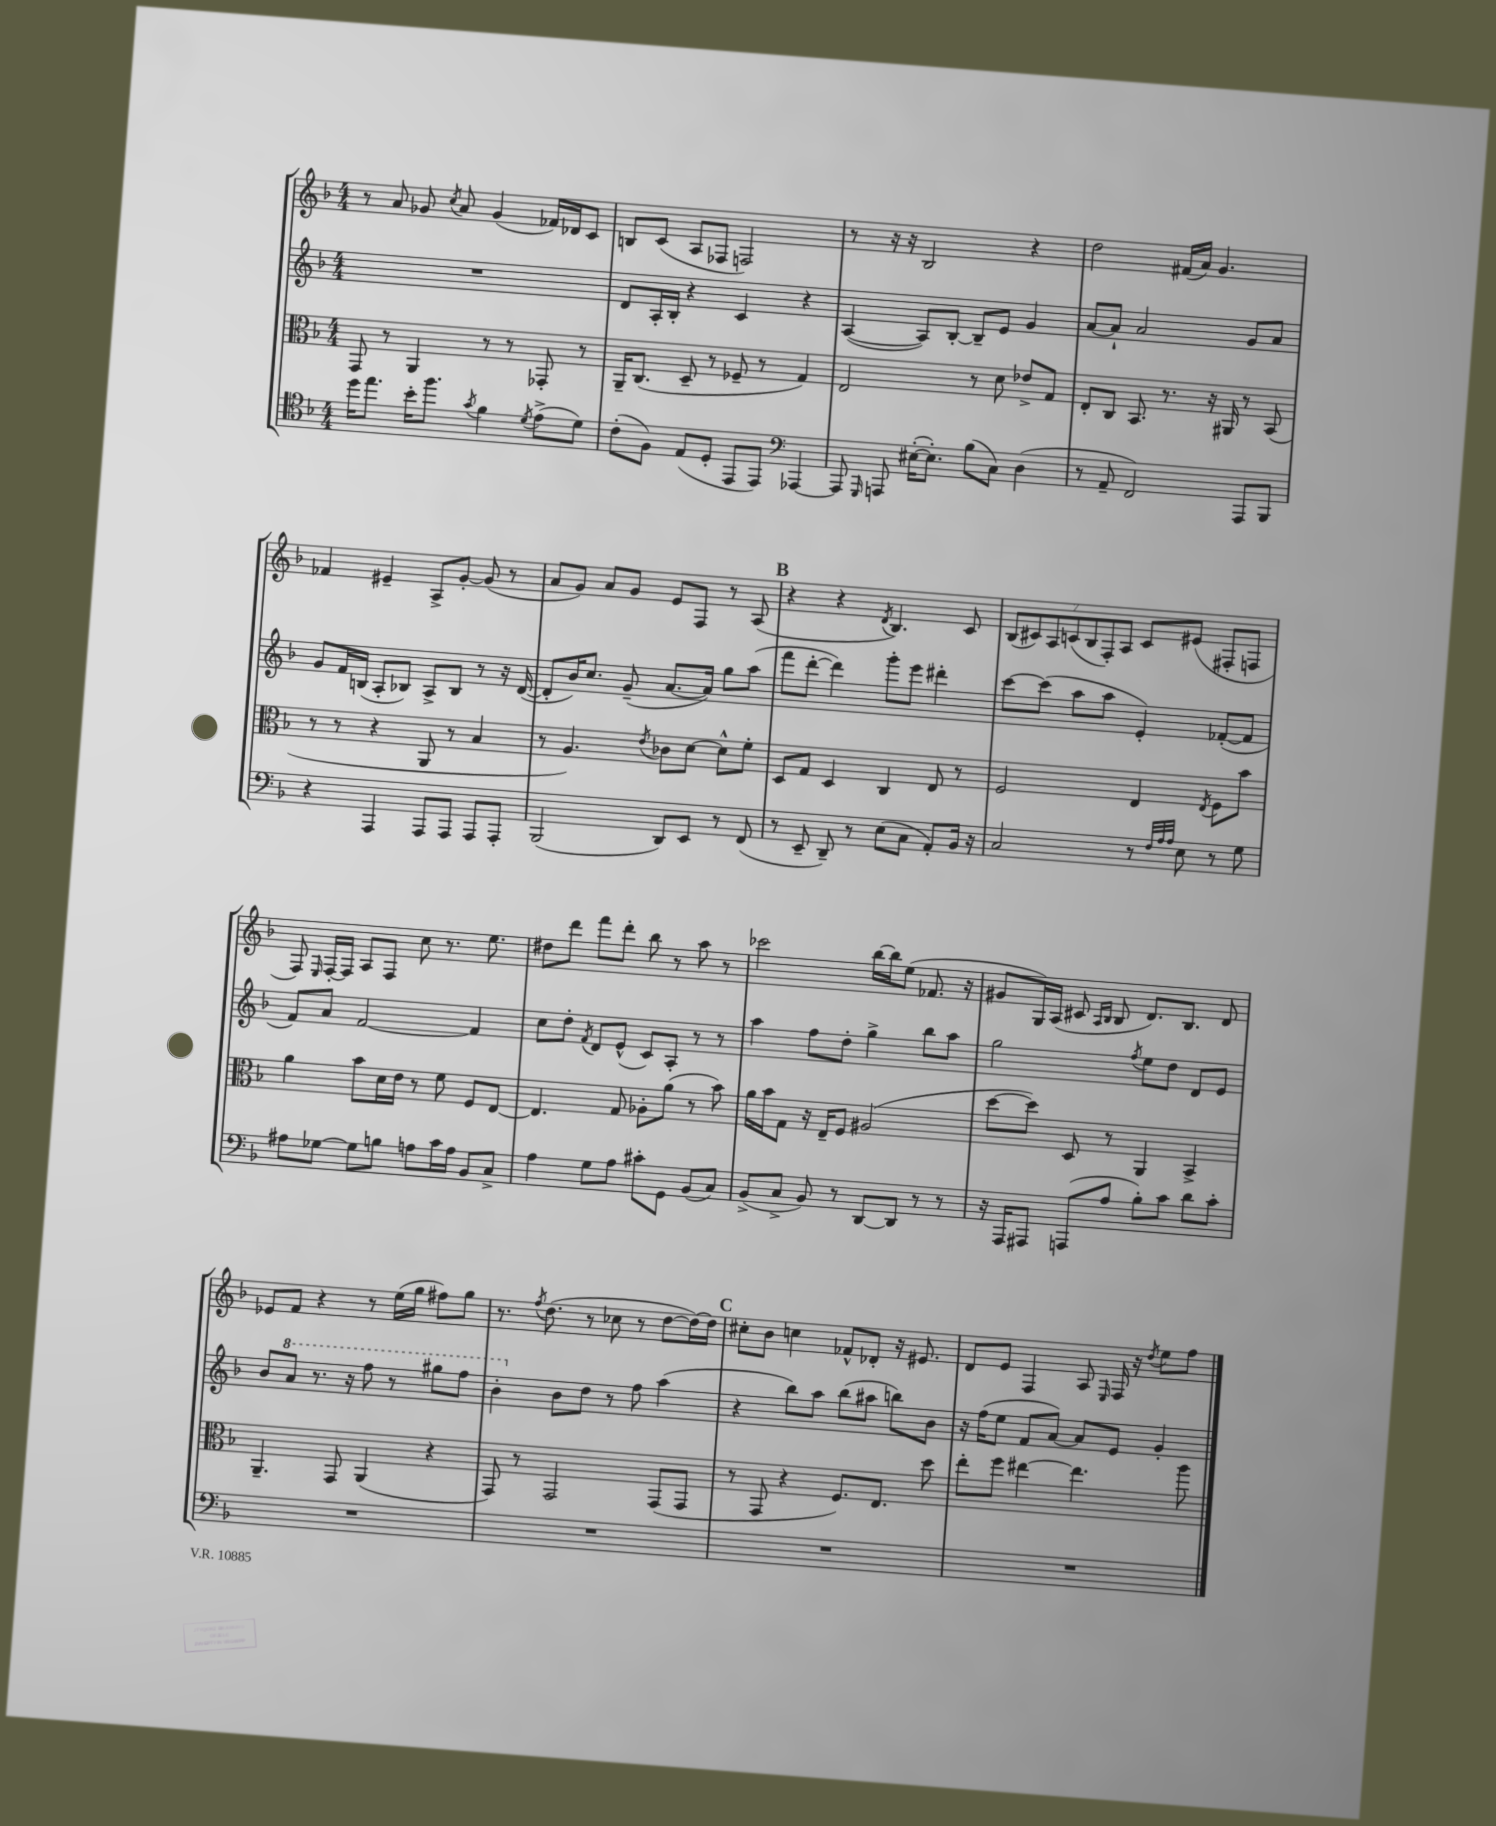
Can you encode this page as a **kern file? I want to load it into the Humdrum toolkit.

**kern	**kern	**kern	**kern
*staff4	*staff3	*staff2	*staff1
*clefC4	*clefC3	*clefG2	*clefG2
*k[b-]	*k[b-]	*k[b-]	*k[b-]
*M4/4	*M4/4	*M4/4	*M4/4
16dd	8GG	1r	8r
8.ee	.	.	.
.	8r	.	8a
16b-'	4AA	.	8g-
8.ff	.	.	.
.	.	.	8qcc
.	.	.	8a
8qg	.	.	.
4f	8r	.	(4g-
.	8r	.	.
8qd	.	.	.
(8e^	8GG-'	.	16f-)
.	.	.	16d-
8d)	8r	.	8c
=	=	=	=
(8c'	16AA~	8d	8B
.	(8.C	.	.
8F)	.	16A'	(8c
.	.	16B-'	.
(8E	8D~	4r	8A
8D'	8r	.	8F-
8EE	8F-~	4c	2F)
8EE)	8r	.	.
*clefF4	*	*	*
[4AAA-	4G)	4r	.
=	=	=	=
8AAA-]	2E	([4A	8r
16qqGGG	.	.	.
8AAA	.	.	16r
.	.	.	16r
([16E#'	.	8A])	2B-
8.E#'])	.	.	.
.	.	[8B-'	.
(8B-	8r	8B-~]	.
8C)	8d	8e	.
(4D	8e-^	4g	4r
.	8G	.	.
=	=	=	=
8r	8E'	[8a	2dd
8AA~	8C	8a`]	.
2FF)	8.BB-	2a	.
.	8.r	.	.
.	.	.	(16f#
.	.	.	16a)
.	16r	.	4.g
.	16AA#	.	.
8AAA	8r	8g	.
8BBB-	(8BB-	8a	.
=	=	=	=
4r	8r	8g	4f-
.	8r	16f	.
.	.	(16B	.
4AAA	4r	8A'	4e#~
.	.	8B-)	.
8AAA	8AA	8A^	8A^
8AAA	8r	8B-	[8g'
8AAA	4B-	8r	(8g]
8AAA'	.	16r	8r
.	.	([16d	.
=	=	=	=
(2BBB-	8r	8d']	8a
.	4.A)	16b-)	8g)
.	.	8.cc	.
.	.	.	8a
.	.	(8g~	8g
.	8qe	.	.
8DD)	8c-	[8.a	8e
8EE	[8d	.	8F
.	.	16a])	.
8r	8d^^]	8gg	8r
(8FF	8f'	(8aa	(8A
=	=	=	=
8r	8D	8fff	4r
8EE~	8G	[8ddd'	.
8DD~)	4D	4ddd])	4r
8r	.	.	.
.	.	.	8qd
(8E	4C	8ggg'	4.B-)
8C	.	8eee	.
8AA')	8E	4ddd#'	.
16BB-	8r	.	8c
16r	.	.	.
=	=	=	=
2C	2F	[8ccc	(14B-
.	.	.	14c#)
.	.	(8ccc]	.
.	.	.	14A
.	.	.	(14c
.	.	8aa	.
.	.	.	14B-
.	.	.	14F')
.	.	8aa	.
.	.	.	14A
8r	4E	4e')	8c
32qqF	.	.	.
32qqA	.	.	.
32qqA	.	.	.
8E	.	.	(8e#
.	8qE	.	.
8r	8F	([8f-'	8F#'
8G	8b-	8f-]	8F
=	=	=	=
8A#	4a	8f)	8F)
.	.	.	16qqE
[8G-	.	8a	[16F'
.	.	.	16F]
8G-]	8b-	[2f	8A
8B	16d	.	8F
.	16e	.	.
8A	8r	.	8cc
16c	8f	.	8.r
16A	.	.	.
8BB-	8F	4f]	.
.	.	.	8.ee
8C^	[8E	.	.
=	=	=	=
4A	4.E]	8cc	8dd#
.	.	8dd'	8ddd
.	.	8qf	.
8G	.	8d	8fff
8A	8G	(8e^^	8ddd'
8c#'	8A-'	8c)	8bb-
8GG	(8a	8A'	8r
(8BB-	8r	8r	8aa
8C)	8b-)	8r	8r
=	=	=	=
(8BB-^	16a	4aa	2ccc-
.	16b-	.	.
8C^	8G	.	.
8BB-)	16r	8ff	.
.	16E~	.	.
8r	8F	8dd'	.
[8DD	(2A#	4gg^	[16bb-
.	.	.	16bb-]
8DD]	.	.	(8ee
8r	.	8bb-	8.f-
8r	.	8aa	.
.	.	.	16r
=	=	=	=
16r	[8dd	2gg	8g#
16AAA	.	.	.
8AAA#	8dd])	.	16G)
.	.	.	(16A
(8AAA	8D	.	8c#
.	.	.	16qqA
.	.	.	16qqB-
8A	8r	.	8B-
.	.	8qff	.
8B-')	4AA	8ee	8.d)
8c	.	8dd	.
.	.	.	8.B-
8d	4BB-^	8d	.
8c'	.	8e	8d
=	=	=	=
1r	4.AA~	8b-	8e-
.	.	8aa	8f
.	.	8.r	4r
.	8GG	.	.
.	.	16r	.
.	(4AA	8fff	8r
.	.	8r	(16ee
.	.	.	16gg
.	4r	8ggg#	8ff#)
.	.	8fff	8gg
=	=	=	=
1r	8GG)	4bb-'	8.r
.	8r	.	.
.	.	.	8qff
.	.	.	(8.dd
.	2GG	8b-	.
.	.	8dd	8r
.	.	8r	8cc-
.	.	8ff	8r
.	(8GG	(4aa	[8dd
.	8GG	.	16dd_)
.	.	.	16dd]
=	=	=	=
1r	8r	4r	8cc#'
.	8GG	.	8b-
.	4r	8bb-)	4cc
.	.	8aa	.
.	8.F)	(8bb-	8f-^^
.	.	8aa#	8d-'
.	8.E	.	.
.	.	8bb)	16r
.	.	.	8.e#
.	8dd	8b-	.
=	=	=	=
1r	8ee'	16r	8d
.	.	(16ff	.
.	8ff	8ee	8e
.	[4ee#	8f	4F
.	.	[8a)	.
.	4.ee#]	8a]	8A
.	.	.	16qqE
.	.	8e	16F
.	.	.	16r
.	.	.	8qdd
.	.	4g'	8ee
.	8aa	.	8ff
==	==	==	==
*-	*-	*-	*-
